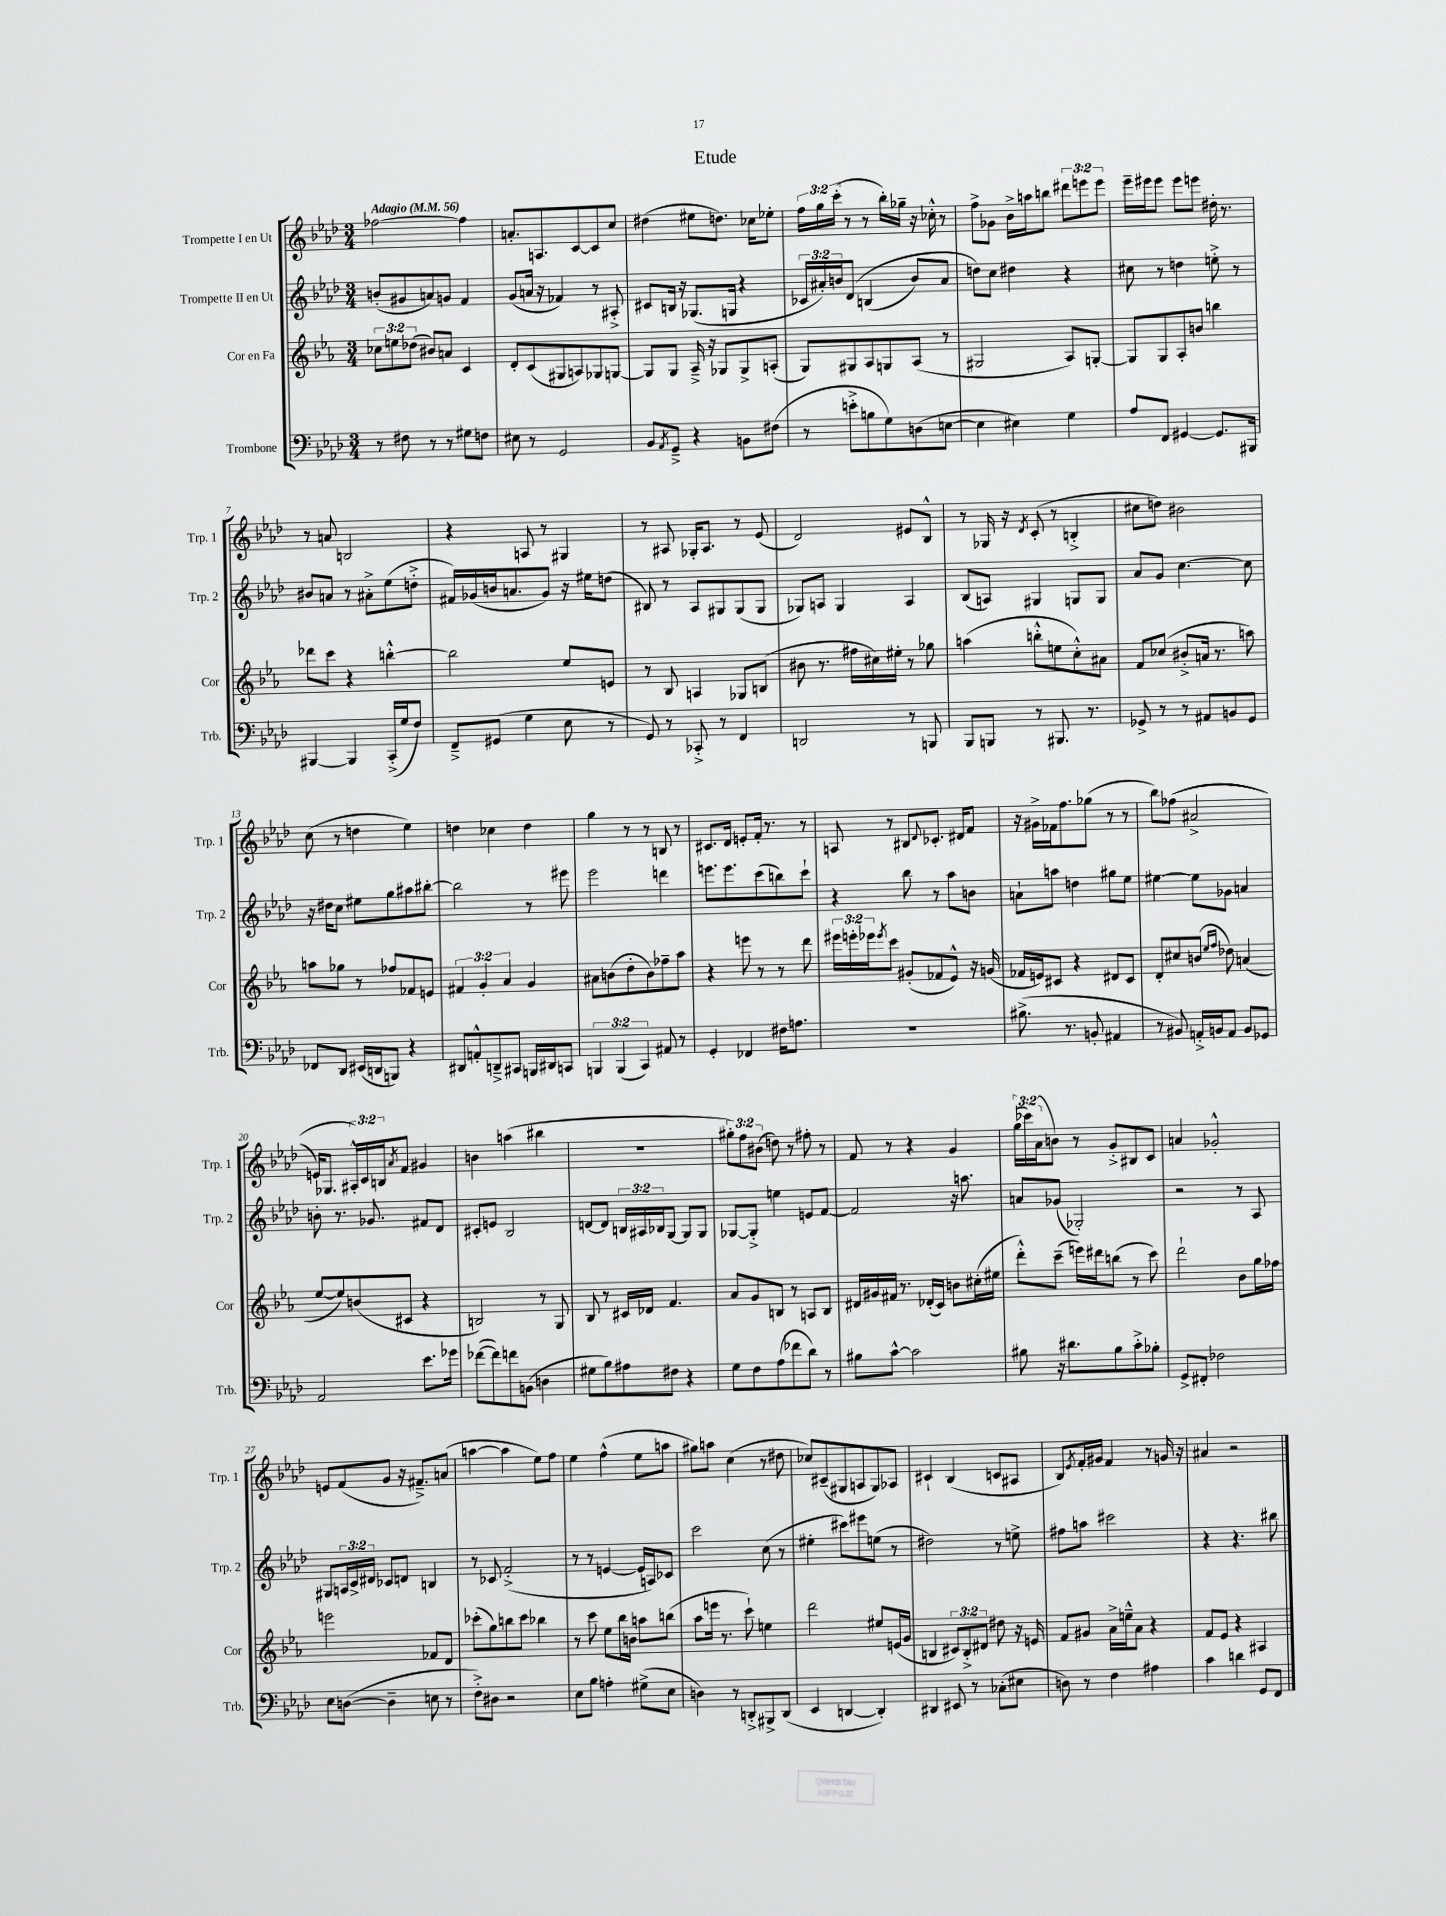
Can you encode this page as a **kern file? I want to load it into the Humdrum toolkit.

**kern	**kern	**kern	**kern
*staff4	*staff3	*staff2	*staff1
*clefF4	*clefG2	*clefG2	*clefG2
*k[b-e-a-d-]	*k[b-e-a-]	*k[b-e-a-d-]	*k[b-e-a-d-]
*M3/4	*M3/4	*M3/4	*M3/4
*MM56	*MM56	*MM56	*MM56
8r	12cc-\L	(8b'/L	[2ff-\
.	12ee\	.	.
8F#\	.	8g#/	.
.	(12dd-\J	.	.
8r	8b#/L)	8a/)	.
8r	8a/J	8g/J	.
8G#\L	4c/	4f/	4ff-\]
8F\J	.	.	.
=	=	=	=
8E#\	8d'/L	(8g/L	8.a'/L
8r	(8c/	16a/Jk	.
.	.	16r	8.A/
2GG/	8G#/	4f-/)	.
.	8A/)	.	[8c/
.	8G-/	8r	8c/]
.	[8G/J	8A#'^/	8cc/J
=	=	=	=
8BB-/L	8G/]L	8c#/L	(4dd#\
8qAA-/	.	.	.
8GG~^/J	8G/J	16B/Jk	.
.	.	16r	.
4r	16A-~^/	(8.G-/L	8ee#\L
.	16r	.	.
.	8G-/L	.	8.dd\J)
.	.	16G/Jk	.
8BB\L	8G-^/	4r	.
.	.	.	16cc-\LK
(8F#\J	(8A'/J	.	8ee-'\J
=	=	=	=
8r	8G/L)	24c-/LL	24ff\LL
.	.	24a#'/)	24gg\
.	.	24b/J	(24ccc'\JJ
8e'^\L	8G#/	&(8d-/J	8r
8B\	8A-/	(4B/	8r
8G\)	8G/	.	16bb-'\LL)
.	.	.	16gg-~\JJ
(8D\	(8A-/J	8b/L)	16r
.	.	.	16cc-'^^\
[8E\J	8r	8a#/J	8r
=	=	=	=
4E\]	2G#/	8dd\L&)	8ff^\L
.	.	8cc\J	8g-\J
4E#\)	.	4dd#\	16b-^\LL
.	.	.	16aa\J
.	.	.	8bb\J
4G\	8A-/L)	4r	12ddd#\L
.	.	.	12eee\
.	[8G'/J	.	.
.	.	.	12eee\J
=	=	=	=
8A-/L	8G/]L	8cc#\	16eee-~\LL
.	.	.	16eee#\J
8FF/J	8G/	8r	8eee#\J
[4GG#/	8A-'/	4dd\	8eee#\L
.	8b/J	.	8eee\J
8.GG#/]L	4bb\	8ee'^\	16dd#'\
.	.	.	8.r
.	.	8r	.
16BBB#/Jk	.	.	.
=	=	=	=
[4BBB#/	8ddd-\L	8b#/L	8r
.	8ccc\J	8a/J	8a/
4BBB#/]	4r	8r	2B/
.	.	8a#'^\L	.
(16CC'^/LL	[4bb'^^\	(8ee-\	.
16G/J	.	.	.
8F/J)	.	8dd'^\J	.
=	=	=	=
8FF~^/L	2bb\]	16f#/LL)	4r
.	.	(16g-/	.
(8GG#/J	.	16b/J	.
.	.	8.a/	.
4G\	.	.	8A/
.	.	8g-/J)	8r
8E-\	8ee-/L	16r	4G#/
.	.	16ee#\LK	.
8r	8e/J	(8dd\J	.
=	=	=	=
8GG/)	8r	8B#/)	8r
8r	8B-/	8r	8A#/
8CC-'^/	4A/	8A-/L	16G-'/LK
.	.	.	8.A#/J
8r	.	8G#/	.
4FF/	8G-/L	(8G#/	8r
.	(8B/J	8G#/J	(8e-/
=	=	=	=
2DD/	8b#\	8G-/L)	2d-/)
.	8.r	8A/J	.
.	.	4G-/	.
.	16ff#\LL	.	.
.	16cc#\)	.	.
.	16ee#'\JJ	.	.
8r	8r	4A/	8e#/L
8BBB/	8gg-\	.	8B-^^/J
=	=	=	=
8BBB-/L	(4aa\	(8B-/L	8r
8BBB/J	.	8A/J)	16G-/
.	.	.	16r
.	.	.	8qd-/
8r	8bb'^^\L	4G#/	(8c'/
8.BBB#/	8ee\	.	8r
.	8cc'^^\)	8G/L	4B'^/
8.r	.	.	.
.	8a#\J	8G/J	.
=	=	=	=
8GG-^/	8f/L	8a-/L	8cc#\L
8r	(8cc-/J	8g/J	8dd\J)
8r	8b#'^/L	[4.cc\	2b#\
8AA#/L	16a/Jk	.	.
.	8.r	.	.
8BB/	.	.	.
8GG-/J	8aa\)	8cc\]	.
=	=	=	=
8FF-/L	8aa\L	16r	(8cc\
.	.	16dd#\LK	.
8DD-/J	8gg-\J	8cc\J	8r
(16EE#/LL	8r	8ee#\L	4dd\
16DD/J	.	.	.
8BBB/J)	8ff-/L	8gg\	.
4r	8f-/	8aa#\	4ee-\)
.	8e/J	[8bb#'\J	.
=	=	=	=
8DD#/L	6f#/	2bb#\]	4dd\
8AA'^^/	.	.	.
.	6g'/	.	.
8DD~^/	.	.	4cc-\
.	6a-/	.	.
8CC#/J	.	.	.
16BBB/LL	4g/	8r	4dd\
16DD#/J	.	.	.
8CC/J	.	8eee#\	.
=	=	=	=
6BBB/	8a#\L	2eee-\	4gg\
.	(8b\	.	.
(6BBB/	.	.	.
.	8dd'\	.	8r
6CC/)	.	.	.
.	8b\)	.	8r
8AA#/	8ff-~\	4ddd\	8B/
8r	8aa-\J	.	8r
=	=	=	=
4GG'/	4r	8.eee\L	8.c#/L
.	.	8.eee\	16d-/Jk
4FF-/	8eee\	.	8e'/L
.	8r	(8ccc\	16f'/Jk
.	.	.	8.r
16F#\LK	8r	8bb\)	.
8.A\J	.	.	.
.	8ddd\	8ccc`\J	8r
=	=	=	=
2.r	24eee#\LL	4r	8A/
.	24eee'\	.	.
.	24eee-\J	.	.
.	8qeee-/	.	.
.	8ccc\J	.	8r
.	(8g#'/L	8bb-\	8B#/L
.	.	.	8qqd-/
.	8f-/	8r	8.c-'/J
.	8e-^^/J)	8aa-\L	.
.	.	.	16d#/LK
.	16r	8b\J	8f/J
.	(16g/	.	.
=	=	=	=
(8.B#^\	16f-/LL	8a`\L	16r
.	16e/J)	.	16g#^\LL
.	8c#/J	8aa\J	16f-\J
8.r	.	.	8.ff\
.	4r	4dd\	.
8BB'/	.	.	(8gg-\J
4AA#/	8d#/L	8gg#\L	8r
.	8c#/J	8ee-\J	8r
=	=	=	=
8r	8d'/L	[4ee#\	8bb-\L)
8BB#/)	8cc#/	.	&((8ff-\J
16AA'^/LL	(8b/J	8ee#\]L	2a#^/
16BB/J	.	.	.
.	16qqee-/LL	.	.
.	16qqff/JJ	.	.
8AA/J	8dd-\)	8g-\J	.
8BB/L	(4a/	4a/	.
8GG-/J	.	.	.
=	=	=	=
2AA-/	[8ee-/L	8b'\	16e/LK)
.	.	.	8.G-/J
.	8ee-/])	8.r	.
.	(8b/	.	24A#'^^/LL&)
.	.	.	24c/
.	.	8.g-/	.
.	.	.	24B/J
.	.	.	8qa-/
.	8c#/J	.	8f/J
8.e-\L	4r	8f#/L	4g#/
.	.	8d-/J	.
16g-\Jk	.	.	.
=	=	=	=
([8f-\L	2B/)	8c#'/L	4b\
8f-\])	.	8e/J	.
8f\	.	2B-/	(4aa\
(8BB\J	.	.	.
4D\	8r	.	4bb#\
.	8G/	.	.
=	=	=	=
8G#\L	8B-/	[8d/L	2.r
8B-\)	8r	8d/]J	.
8A#\	16c#/LL	24B/LL	.
.	.	24A#/	.
.	16d-/JJ	.	.
.	.	24B-/J	.
8F#\J	4.f/	[8G/J	.
4r	.	8G/]L	.
.	.	8G/J	.
=	=	=	=
8G\L	8a-/L	[8G-/L	12gg#'\L)
.	.	.	12ff\
8F\	8g/	8G-'^/]J	.
.	.	.	(12b#\J
(8A-\	8B/J	4ee\	8dd\)
8f-\	8r	.	8r
8d-\J)	8A/L	8e/L	8ff#'\
8r	8B/J	[8f/J	8r
=	=	=	=
8B#\L	16d#/LL	2f/]	8f/
.	16g#/	.	.
[8c^^\J	16f#/JJ	.	8r
.	8.r	.	.
2c\]	.	.	4r
.	(16d-'/LL	.	.
.	16c/JJ)	.	.
.	8b\L	16r	4g/
.	.	8.aa\	.
.	(16cc#'\L	.	.
.	16ee#\JJ	.	.
=	=	=	=
8B#\	8ddd'^^\L)	8a/L	(24gg\LL
.	.	.	24ccc-\)
.	.	.	(24a-\J
16r	(8ccc~\J	(8g-/J	8b\J)
8.d#\L	.	.	.
.	16eee\LL)	2G-'/)	8r
.	16ddd#\J	.	.
8B#\	(8bb\J	.	8g'^/L
8c'^\	8r	.	8B#/
8B-'\J	8ccc\)	.	8c/J
=	=	=	=
8GG^/L	2ddd`\	2r	4a/
8FF#'/J	.	.	.
2F-\	.	.	2g-'^^/
.	8b-\L	8r	.
.	16gg\L	8A-/	.
.	16ff-\JJ	.	.
=	=	=	=
8E-\L	2eee\	8G#/L	8e/L
([8D\J	.	24A/L	(8f/
.	.	24c^/	.
.	.	24d#/JJ	.
4D~\]	.	8c-/L	8g/J
.	.	8d/J	16r
.	.	.	8.f#~^/L)
8E\	8f-/L	4B/	.
8r	8d/J	.	(8a/J
=	=	=	=
8F'^\L)	(8ccc-'\L	8r	[4aa\
8D#\J	8gg\)	8c-/	.
2r	8bb\	(2f'^/	4aa\]
.	8ccc-\J	.	.
.	4bb-\	.	8ee-\L)
.	.	.	8ff\J
=	=	=	=
8E-\L	8r	8r	4ee-\
8B-\J	8ccc\	8r	.
4A'\	8ee-\L	[4e/	(4ff^^\
.	16bb-\L	.	.
.	16b\JJ	.	.
(8G#^\L	8aa\L	16e/]LL	8ee-\L
.	.	16A/J)	.
8E-\J	(8bb\J	8c-/J	8aa\J
=	=	=	=
4D\)	8aa-\L	2ccc\	8gg#\L)
.	16eee\Jk	.	8aa\J
.	8.r	.	.
8r	.	.	(4cc\
8DD'^/L	8ccc`\)	.	.
8BBB#^/	4ee\	(8cc\	8r
(8DD/J	.	8r	8dd#\
=	=	=	=
4EE-/	2ddd\	4ee#'\	8cc-/L)
.	.	.	(8c#~/
[4DD/	.	8ccc#\L)	8G#/
.	.	8eee#\	8A/
4DD'/])	8ee#/L	(8ee\J	8G#/)
.	(16e/L	8r	8A-/J
.	16g/JJ	.	.
=	=	=	=
4DD#/	4B/	2dd#\)	4c#`/
8EE#/	12c#/L)	.	(4B-/
.	12B'^/	.	.
8r	.	.	.
.	12d#/J	.	.
(8C-'\L	8dd#\	8r	8c/L
8E#\J	16r	8ee^\	8A#/J
.	16e/	.	.
=	=	=	=
8D\)	8f/L	8ff#\L	8B-/L)
.	.	.	8qe-/
8r	8g#/J	8aa\J	16f'/L
.	.	.	16g#/JJ
4F\	16a-^\LL	2ccc#\	4f/
.	16ee~^^\J	.	.
.	8a-\J	.	.
4A#\	4r	.	8r
.	.	.	16g/
.	.	.	16r
=	=	=	=
4c\	8f/L	4r	4a#/
.	8e-/J	.	.
4d\	4r	4.r	2r
8GG/L	4A#/	.	.
8FF/J	.	8bb#\	.
==	==	==	==
*-	*-	*-	*-
